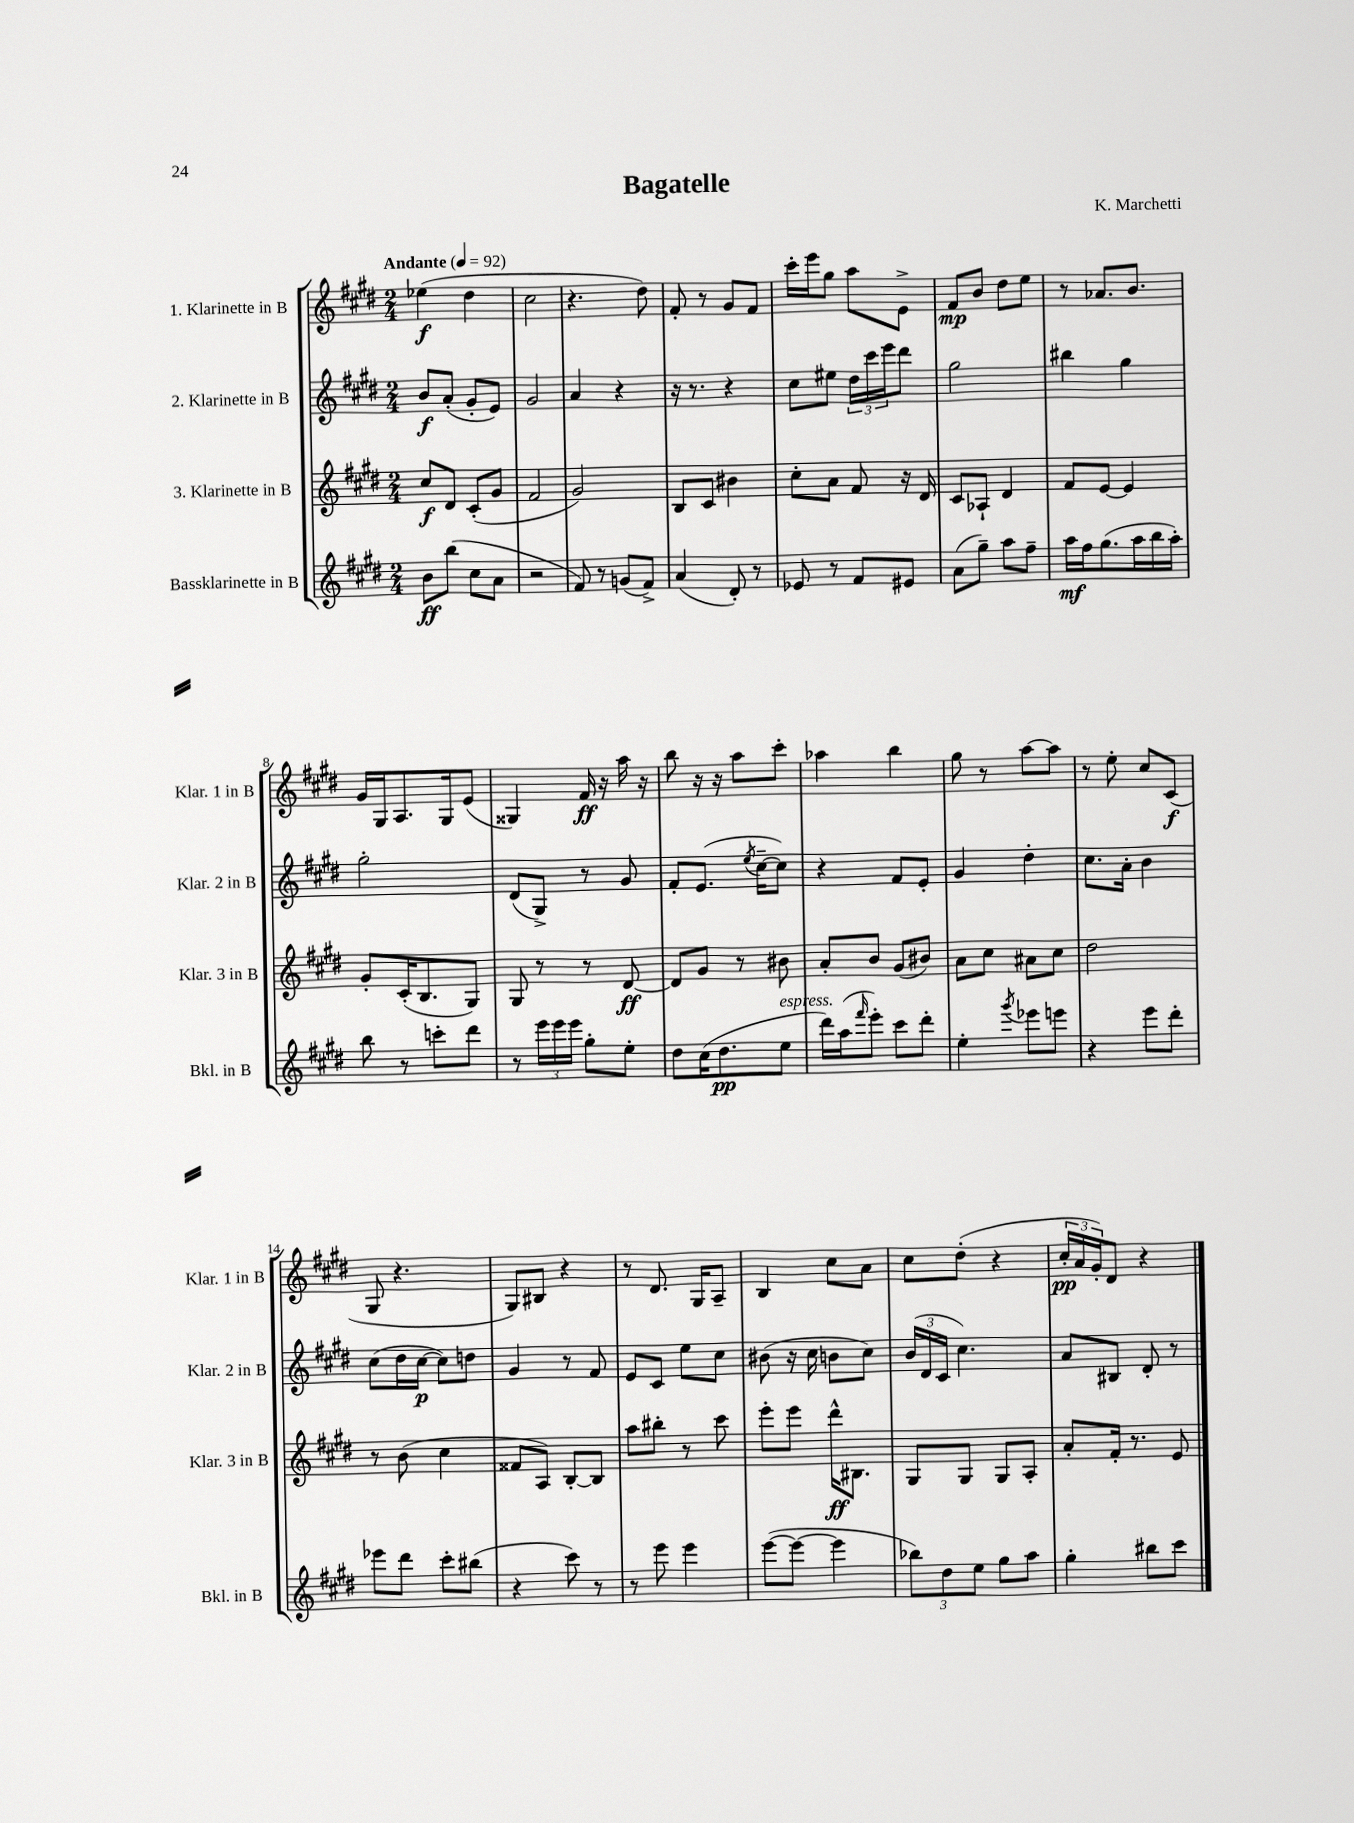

**kern	**kern	**kern	**kern
*staff4	*staff3	*staff2	*staff1
*clefG2	*clefG2	*clefG2	*clefG2
*k[f#c#g#d#]	*k[f#c#g#d#]	*k[f#c#g#d#]	*k[f#c#g#d#]
*M2/4	*M2/4	*M2/4	*M2/4
*MM92	*MM92	*MM92	*MM92
8b	8cc#	8b	(4ee-
(8bb	8d#	(8a'	.
8cc#	(8c#'	8g#'	4dd#
8a	8g#	8e)	.
=	=	=	=
2r	2f#	2g#	2cc#
=	=	=	=
8f#)	2g#)	4a	4.r
8r	.	.	.
(8g	.	4r	.
8f#^)	.	.	8dd#)
=	=	=	=
(4a	8B	16r	8f#'
.	.	8.r	.
.	8c#	.	8r
8d#')	4b#	4r	8g#
8r	.	.	8f#
=	=	=	=
8e-	8cc#'	8cc#	16ccc#'
.	.	.	16eee
8r	8a	8ee#	8gg#
8f#	8f#	24dd#	8aa
.	.	24ccc#	.
.	.	24eee	.
8e#	16r	8ddd#	8e^
.	16d#	.	.
=	=	=	=
(8a	8c#	2gg#	8f#
8gg#~)	8A-`	.	8b
8aa	4d#	.	8dd#
8ff#~	.	.	8ee
=	=	=	=
16aa	8f#	4bb#	8r
16ff#	.	.	.
(8.gg#	[8e	.	8.a-
.	4e]	4gg#	.
16aa	.	.	8.b
16bb	.	.	.
16aa')	.	.	.
=	=	=	=
8bb	8g#'	2gg#'	16g#
.	.	.	16G#
8r	(16c#'	.	8.A
.	8.B	.	.
8ccc'	.	.	.
.	.	.	16G#
8ddd#	8G#)	.	(8e
=	=	=	=
8r	8G#	(8d#	4G##)
24eee	8r	8G#^)	.
24eee	.	.	.
24eee	.	.	.
8gg#'	8r	8r	16f#
.	.	.	16r
8ee'	[8d#	8g#	16aa
.	.	.	16r
=	=	=	=
8dd#	8d#]	8f#'	8bb
(16cc#	8g#	(8.e	16r
8.dd#	.	.	16r
.	8r	.	8aa
.	.	8qee	.
.	.	[16cc#~	.
8ee	8b#	8cc#])	8ccc#'
=	=	=	=
16ddd#)	8a'	4r	4aa-
(16aa	.	.	.
16qqfff#	.	.	.
8eee')	8b	.	.
8ccc#	(8g#	8f#	4bb
8ddd#'	8b#)	8e'	.
=	=	=	=
4ee'	8a	4g#	8gg#
.	8cc#	.	8r
8qggg#	.	.	.
8eee-	8a#	4dd#'	[8aa
8eee	8cc#	.	8aa]
=	=	=	=
4r	2dd#	8.cc#	8r
.	.	.	8ee'
.	.	16a'	.
8eee	.	4b	8cc#
8ddd#'	.	.	(8c#
=	=	=	=
8eee-	8r	(8cc#	8G#
8ddd#	(8b	16dd#	4.r
.	.	[16cc#	.
8ccc#'	4cc#	8cc#])	.
(8bb#	.	8dd	.
=	=	=	=
4r	8f##	4g#	8G#)
.	8A)	.	8B#
8ccc#)	[8B'	8r	4r
8r	8B]	8f#	.
=	=	=	=
8r	8aa	8e	8r
8eee	8bb#'	8c#	8.d#
4eee	8r	8ee	.
.	.	.	16G#
.	8ccc#	8cc#	8A~
=	=	=	=
([8eee	8eee'	(8b#	4B
8eee_	8eee	16r	.
.	.	16cc#	.
4eee]	16ddd#^^	8b	8cc#
.	8.B#	.	.
.	.	8cc#)	8a
=	=	=	=
12bb-)	8G#	(24b	8cc#
.	.	24d#	.
12dd#	.	24c#	.
.	8G#	4.cc#)	(8dd#'
12ee	.	.	.
8gg#	8G#	.	4r
8aa	8A'	.	.
=	=	=	=
4gg#'	8a'	8a	24cc#'
.	.	.	24a
.	.	.	24g#')
.	16f#'	8B#	8d#
.	8.r	.	.
8bb#	.	8d#'	4r
8ccc#	8e	8r	.
==	==	==	==
*-	*-	*-	*-
